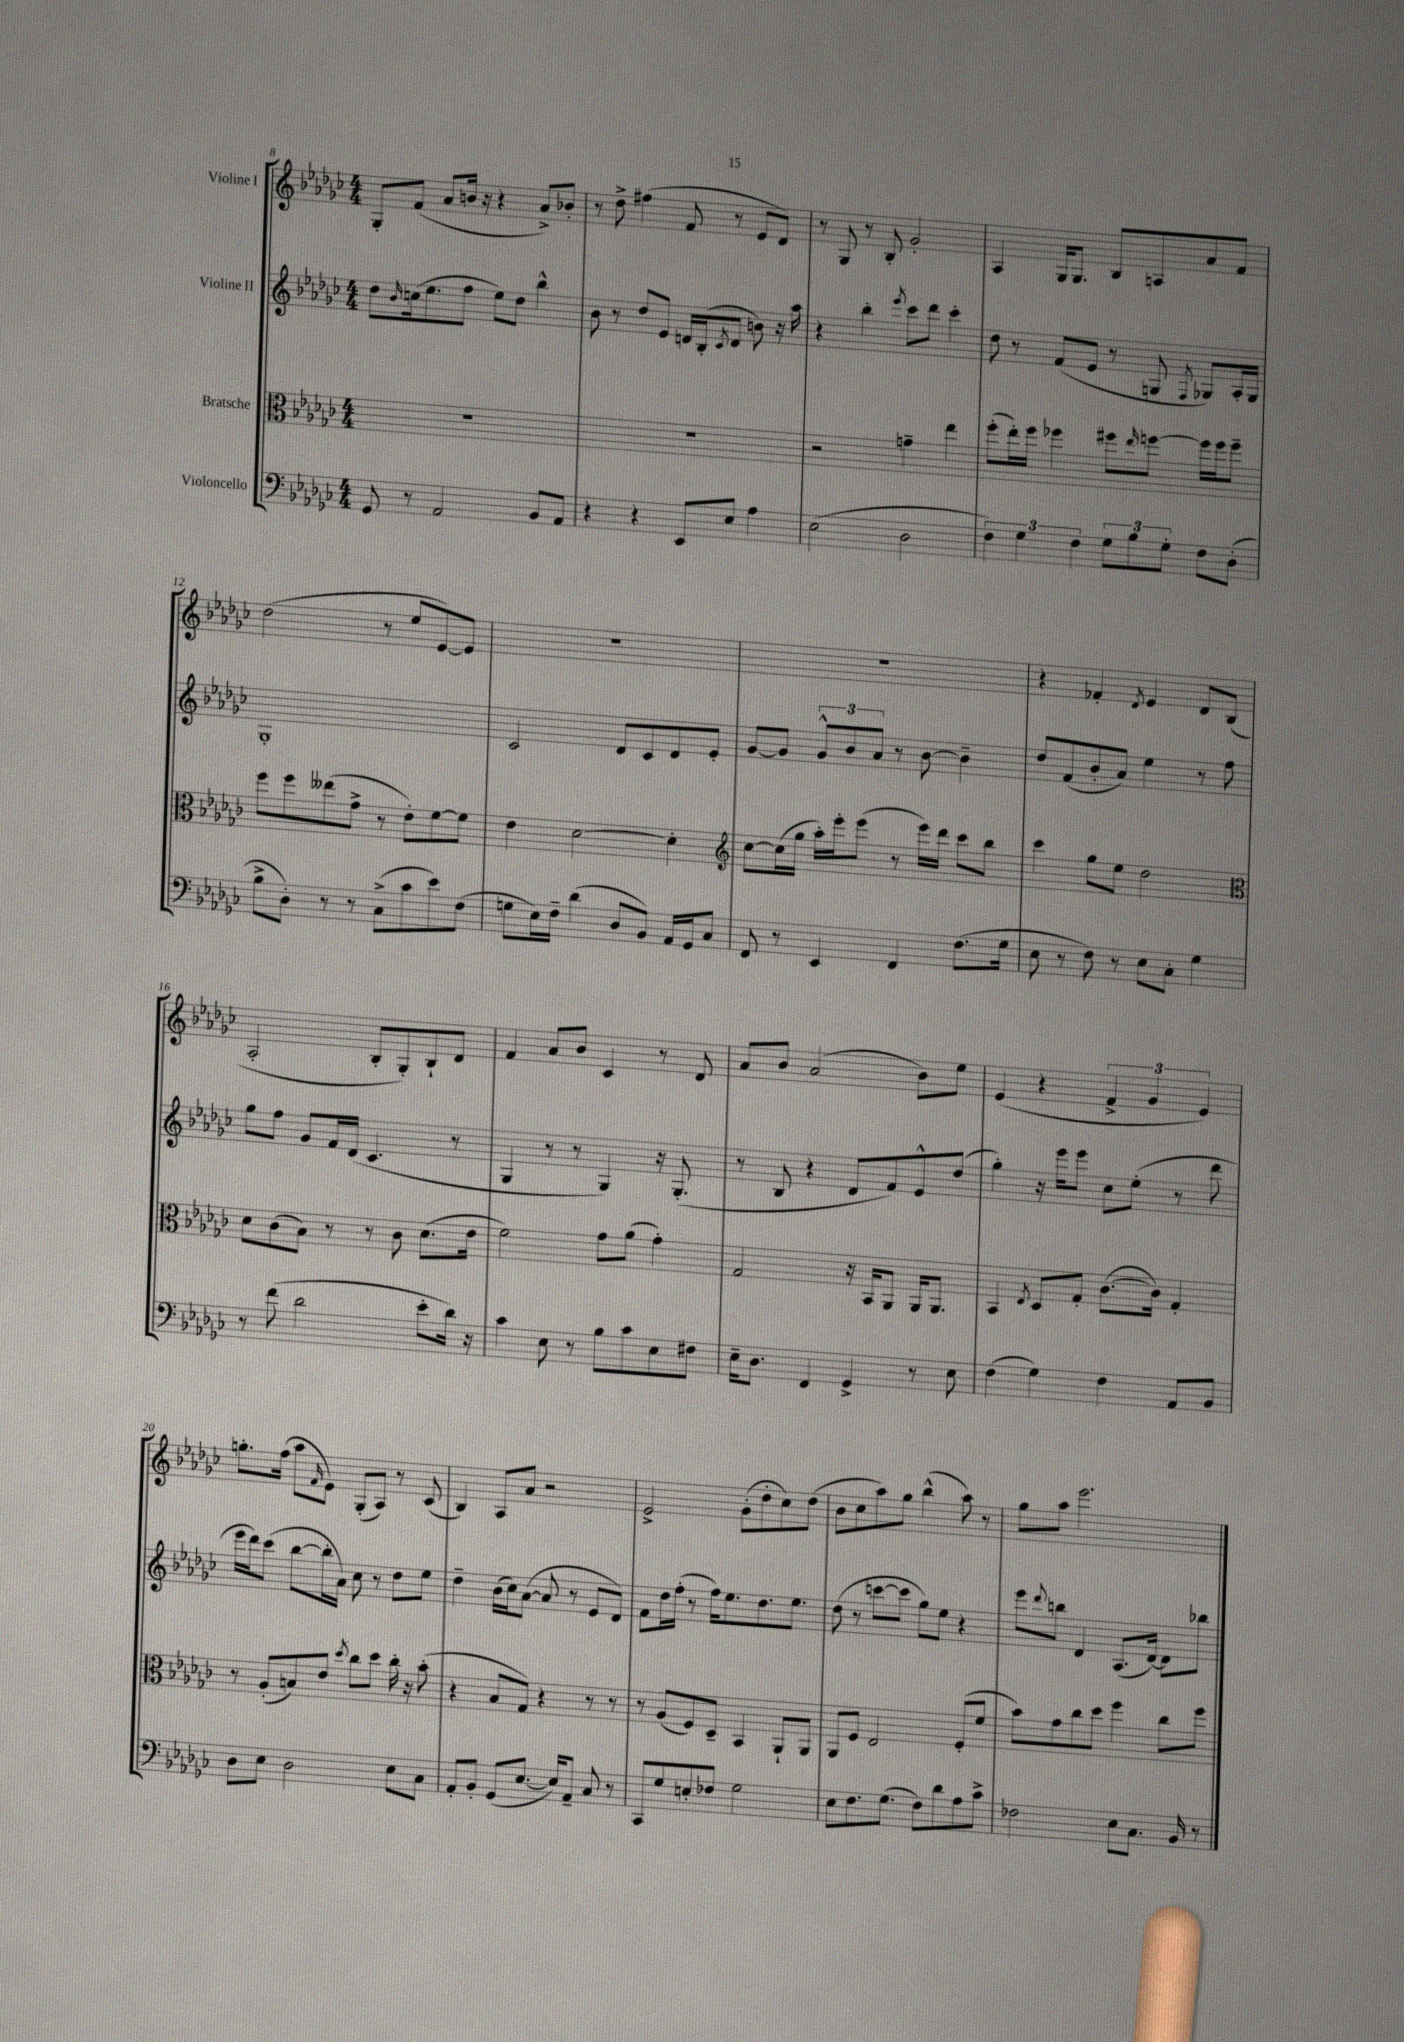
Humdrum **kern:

**kern	**kern	**kern	**kern
*staff4	*staff3	*staff2	*staff1
*clefF4	*clefC3	*clefG2	*clefG2
*k[b-e-a-d-g-c-]	*k[b-e-a-d-g-c-]	*k[b-e-a-d-g-c-]	*k[b-e-a-d-g-c-]
*M4/4	*M4/4	*M4/4	*M4/4
8GG-	1r	8dd-	8G-'
.	.	16qqb-	.
8r	.	(16cc	(8f
.	.	8.ee-	.
2AA-	.	.	8a-
.	.	8ff	16b
.	.	.	16r
.	.	8ee-)	4r
.	.	8dd-	.
8BB-	.	4bb-^^	8a-^)
8AA-	.	.	8b-'
=	=	=	=
4r	1r	8b-	8r
.	.	8r	8dd-^
4r	.	8dd-	(4ff#
.	.	8e-	.
8EE-	.	16d	8f
.	.	(16B-'	.
.	.	8qc-	.
8E-	.	8d	8r
4A-	.	8b)	8e-
.	.	16r	8d-)
.	.	16aa-	.
=	=	=	=
(2E-	2r	4r	8r
.	.	.	8G-
.	.	4bb-'	8r
.	.	.	8B-'
.	.	8qeee-	.
2D-	4g~	8ccc-	2g-'
.	.	8ddd-	.
.	4ee-	4ccc-'	.
=	=	=	=
6F)	(8ff'	8dd-	4A-
.	16ee-')	8r	.
6G-	.	.	.
.	16ff	.	.
.	4ff-	(8f	16G-
.	.	.	8.G-
6F	.	.	.
.	.	8e-	.
12G-	8ff#	8r	8B-
12B-	.	.	.
.	16qqee-	.	.
.	[8ff	8G	8A
12G-'	.	.	.
.	.	8qF	.
8F	16ff]	8G-)	8a-
.	16ff	.	.
(8D-'	8ff~	16A-'	8f
.	.	16G-	.
=	=	=	=
8B-^	8ff	1G-'	(2dd-
8D-')	8ff	.	.
8r	(8ee--	.	.
8r	8g-^	.	.
(8C-^	8r	.	8r
8c-	8e-')	.	8ee-
8e-)	[8f	.	[8e-)
(8F	8f]	.	8e-]
=	=	=	=
8G	4e-	2c-	1r
16E-)	.	.	.
16F~	.	.	.
(4d-	[2d-	.	.
8D-	.	8d-	.
8BB-)	.	8c-	.
16AA-	4d-']	8d-	.
16GG-	.	.	.
8C-	.	8e-'	.
=	=	=	=
*	*clefG2	*	*
8FF	[8cc-	[8g-	1r
8r	(16cc-]	8g-]	.
.	16gg-	.	.
4EE-	16aa-')	12g-^^	.
.	16eee-'	.	.
.	.	12b-	.
.	(8eee-	.	.
.	.	12a-	.
4FF	8r	8r	.
.	16eee-)	[8b-	.
.	16ddd-	.	.
(8.F	8ccc-	4b-~]	.
.	8bb-	.	.
16G-	.	.	.
=	=	=	=
8E-	4ccc-	8dd-	4r
8r	.	(8f	.
8F)	8gg-	8b-'	4f-'
8r	8ee-	8a-)	.
.	.	.	8qd-
8E-	2dd-	4ee-	4e-
8C-'	.	.	.
4G-	.	8r	8d-
.	.	8ff	(8B-
=	=	=	=
*	*clefC3	*	*
8r	8d-	8gg-	2A-'
(8f	(8c-	8ff	.
2d-	8B-)	8g-	.
.	8r	16f	.
.	.	(16d-	.
.	8r	4.c-	8B-'
.	8c-	.	8G-')
8e-'	(8.d-	.	8B-`
16d-)	.	8r	8d-
16r	16e-	.	.
=	=	=	=
4c-	2f)	4G-	4f
8E-	.	8r	8a-
8r	.	8r	8b-
8B-	8g-	4G-)	4c-
8c-	(8a-	.	.
8E-	4g-')	16r	8r
.	.	(8.G-'	.
8F#	.	.	8d-
=	=	=	=
16E-~	2G-	8r	8a-
8.D-	.	.	.
.	.	8B-	8b-
4FF	.	4r	(2a-
4GG-^	16r	8d-	.
.	16BB-	.	.
.	8AA-	8f)	.
8r	16AA-	8e-^^	8b-)
.	8.AA-	.	.
8E-	.	(8dd-	8ee-
=	=	=	=
(4F	4BB-	4gg-')	(4e-
.	8qE-	.	.
4G-)	8D-	16r	4r
.	.	16eee-	.
.	8G-'	8eee-	.
4F	([8.c-	8cc-	6f^
.	.	(8ee-'	.
.	.	.	6g-
.	16c-])	.	.
8AA-	4G-'	8r	.
.	.	.	6e-)
8BB-	.	8ddd-	.
=	=	=	=
8D-	8r	16eee-	8.gg'
.	.	16ddd-)	.
8E-	(8A-'	(8ccc-	.
.	.	.	(16ff
2D-	8B)	[8bb-	8aa-
.	.	.	16qqf
.	8e-	16bb-']	8e-)
.	.	16a-)	.
.	8qdd-	.	.
.	8cc-	8cc-	(8G-'
.	8dd-	8r	8A-)
8E-	16cc-'	8dd-	8r
.	16r	.	.
8C-	(8b-'	8ee-	(8c-
=	=	=	=
8AA-'	4r	4dd-~	4B-)
8BB-'	.	.	.
(8GG-	8B-	(16b-	8A-
.	.	16cc-)	.
[8.E-	8G-)	([8a-	8a-
.	4r	8a-]	2r
16E-])	.	.	.
8AA-~	.	8r	.
8C-	8r	8e-	.
8r	8r	8d-)	.
=	=	=	=
8CC-	8r	8f	2e-^
8G-	(8A-	16dd-	.
.	.	(16ff'	.
8E'	8F)	8r	.
8F-	8D-~	16ff)	.
.	.	8.ee-	.
2G-	4BB-	.	(8g-'
.	.	8.dd-	8dd-'
.	8AA-`	.	8cc-)
.	.	8.ee-	.
.	8AA-	.	(8dd-
=	=	=	=
8E-	8AA-	(8dd-	8b-
8.F	8F	8r	8cc-
.	2E-	[8ccc	8aa-)
(8.G-	.	.	.
.	.	8ccc]	8gg-
8F)	.	8gg-)	(4bb-^^
8d-	.	8ee-	.
8A-	(8F'	4r	8aa-)
8c-^	8f	.	8r
=	=	=	=
2F-	8b-)	8eee-	8gg-
.	.	8qqddd-	.
.	8g-	8bb	8aa-
.	8cc-	4d-	2.eee-
.	8dd-	.	.
8E-	4ff	(8.A-	.
8.C-	.	.	.
.	.	[16d-)	.
.	8cc-	8d-]	.
16BB-	.	.	.
8r	8ff	8bb-	.
==	==	==	==
*-	*-	*-	*-
